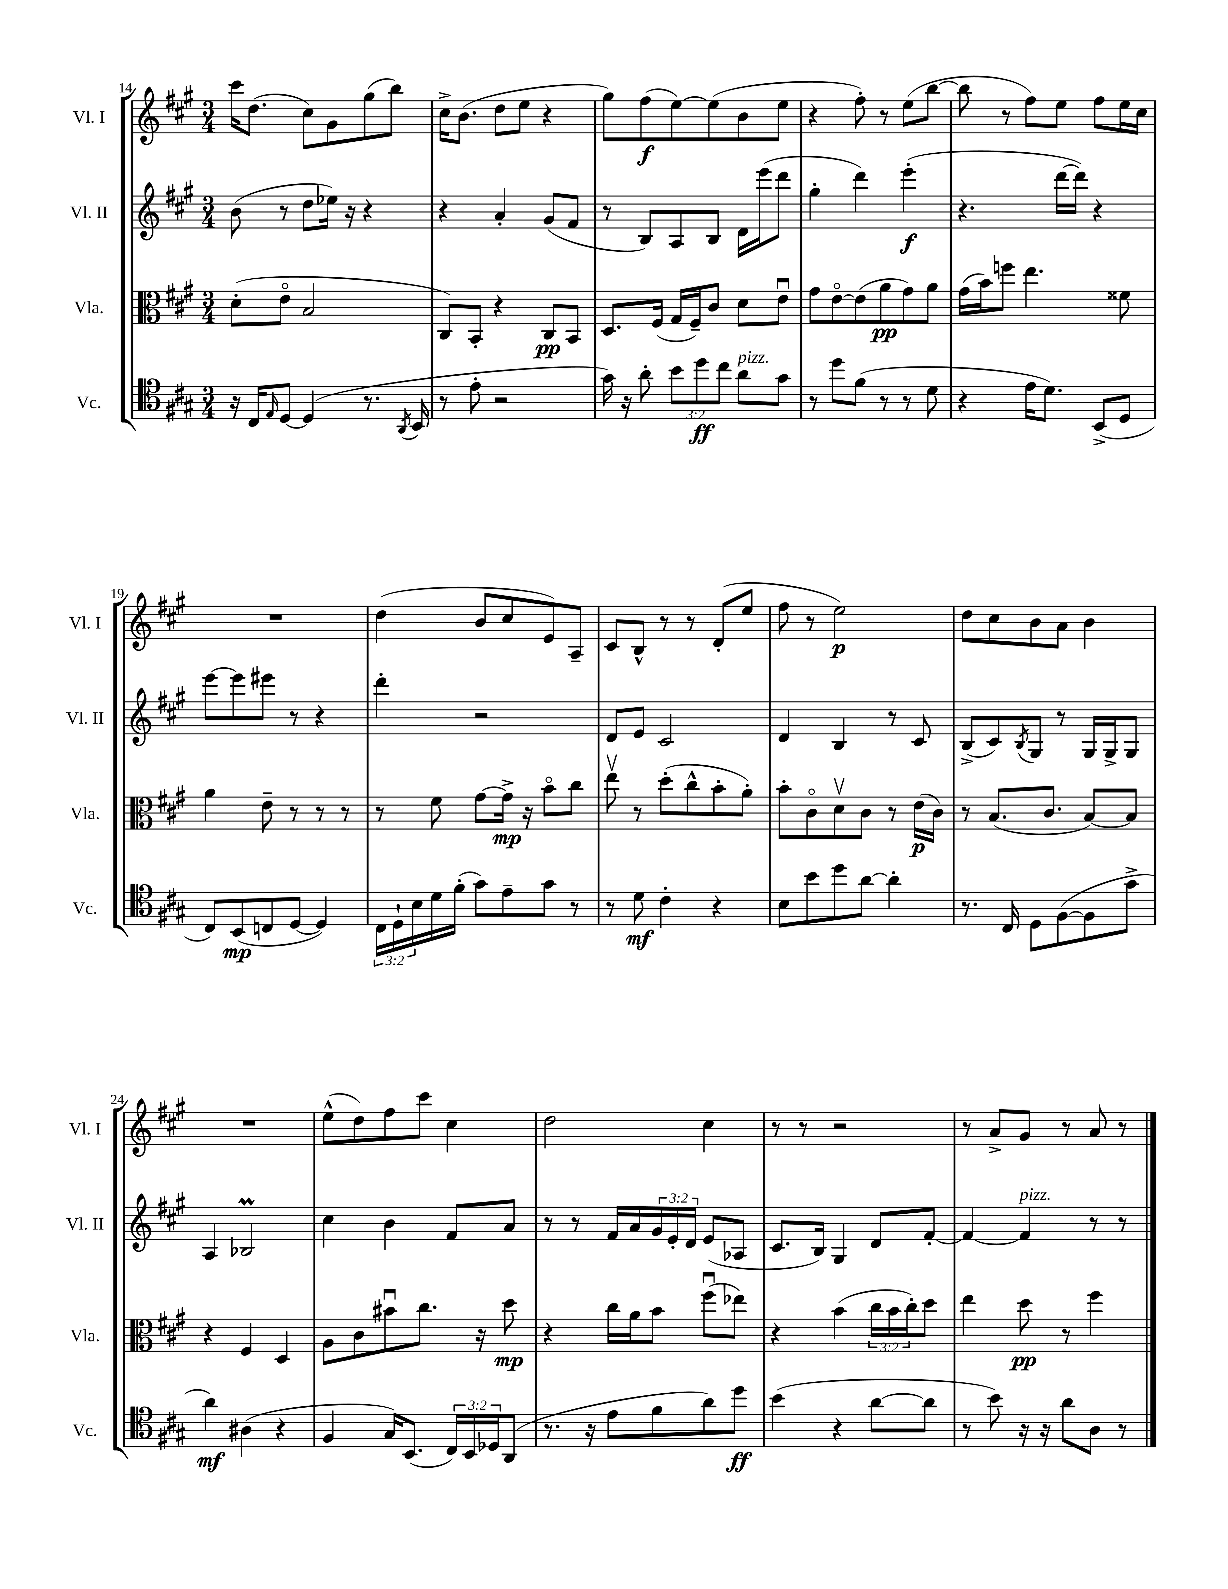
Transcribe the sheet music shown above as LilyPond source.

<<
\new StaffGroup <<
\new Staff = "s0" \with { instrumentName = "Vl. I" shortInstrumentName = "Vl. I" } {
    \clef treble \key a \major \numericTimeSignature \time 3/4
    cis'''16 d''8.( cis''8) gis'8 gis''8( b''8) |
    cis''16-> b'8.( d''8 e''8 r4 |
    gis''8) fis''8\f( e''8~) e''8( b'8 e''8 |
    r4 fis''8-.) r8 e''8( b''8~ |
    b''8 r8 fis''8) e''8 fis''8 e''16 cis''16 |
    R2. |
    d''4( b'8 cis''8 e'8) a8-- |
    cis'8 b8-^ r8 r8 d'8-.( e''8 |
    fis''8 r8 e''2\p) |
    d''8 cis''8 b'8 a'8 b'4 |
    R2. |
    e''8-^( d''8) fis''8 cis'''8 cis''4 |
    d''2 cis''4 |
    r8 r8 r2 |
    r8 a'8-> gis'8 r8 a'8 r8 \bar "|." |
}
\new Staff = "s1" \with { instrumentName = "Vl. II" shortInstrumentName = "Vl. II" } {
    \clef treble \key a \major \numericTimeSignature \time 3/4 \override Staff.TupletNumber.text = #tuplet-number::calc-fraction-text
    b'8( r8 d''8 ees''16) r16 r4 |
    r4 a'4-. gis'8( fis'8 |
    r8 b8) a8 b8 d'16 e'''16( d'''8 |
    gis''4-. d'''4) e'''4-.\f( |
    r4. d'''16~ d'''16) r4 |
    e'''8~ e'''8 eis'''8 r8 r4 |
    d'''4-. r2 |
    d'8 e'8 cis'2 |
    d'4 b4 r8 cis'8 |
    b8->( cis'8) \acciaccatura { b8 } gis8 r8 gis16 gis16-> gis8 |
    a4 bes2\prall |
    cis''4 b'4 fis'8 a'8 |
    r8 r8 fis'16 a'16 \tuplet 3/2 { gis'16 e'16-. d'16 } e'8( aes8 |
    cis'8. b16) gis4 d'8 fis'8~-. |
    fis'4~ fis'4^\markup { \italic "pizz." } r8 r8 \bar "|." |
}
\new Staff = "s2" \with { instrumentName = "Vla." shortInstrumentName = "Vla." } {
    \clef alto \key a \major \numericTimeSignature \time 3/4 \override Staff.TupletNumber.text = #tuplet-number::calc-fraction-text
    d'8-.( e'8\flageolet b2 |
    cis8) b,8-. r4 cis8\pp b,8 |
    d8. fis16( gis16 fis16--) cis'8 d'8 e'8\downbow |
    gis'8 e'8~\flageolet e'8( a'8\pp gis'8) a'8 |
    gis'16( b'16) f''8 e''4. fisis'8 |
    a'4 e'8-- r8 r8 r8 |
    r8 fis'8 gis'8~ gis'16->\mp r16 b'8\flageolet cis''8 |
    e''8\upbow r8 d''8-.( cis''8-^ b'8-. a'8-.) |
    b'8-. cis'8\flageolet d'8\upbow cis'8 r8 e'16\p( cis'16) |
    r8 b8.( cis'8. b8~) b8 |
    r4 fis4 d4 |
    a8 cis'8 bis'8\downbow cis''8. r16 d''8\mp |
    r4 cis''16 a'16 b'8 fis''8\downbow( ees''8) |
    r4 b'4( \tuplet 3/2 { cis''16 b'16 cis''16-.) } d''8 |
    e''4 d''8\pp r8 fis''4 \bar "|." |
}
\new Staff = "s3" \with { instrumentName = "Vc." shortInstrumentName = "Vc." } {
    \clef tenor \key a \major \numericTimeSignature \time 3/4 \override Staff.TupletNumber.text = #tuplet-number::calc-fraction-text
    r16 cis16 \grace { e16 } d8~ d4( r8. \acciaccatura { a,8 } b,16 |
    r8 e'8-. r2 |
    gis'16) r16 a'8-. \tuplet 3/2 { b'8 d''8\ff cis''8 } a'8^\markup { \italic "pizz." } gis'8 |
    r8 d''8 fis'8( r8 r8 d'8 |
    r4 e'16 d'8.) b,8->( d8 |
    cis8) b,8\mp( c8 d8~ d4) |
    \tuplet 3/2 { cis16 d16-! b16 } d'16 fis'16-.( gis'8) e'8-- gis'8 r8 |
    r8 d'8\mf cis'4-. r4 |
    b8 b'8 d''8 a'8~ a'4-. |
    r8. cis16 d8 fis8~( fis8 gis'8-> |
    a'4\mf) ais4( r4 |
    fis4 gis16) b,8.( \tuplet 3/2 { cis16) b,16 des16 } a,8( |
    r8. r16 e'8 fis'8 a'8) d''8\ff |
    b'4( r4 a'8~ a'8 |
    r8 b'8) r16 r16 a'8 a8 r8 \bar "|." |
}
>>
>>
\layout { \context { \Score currentBarNumber = #14 } }
